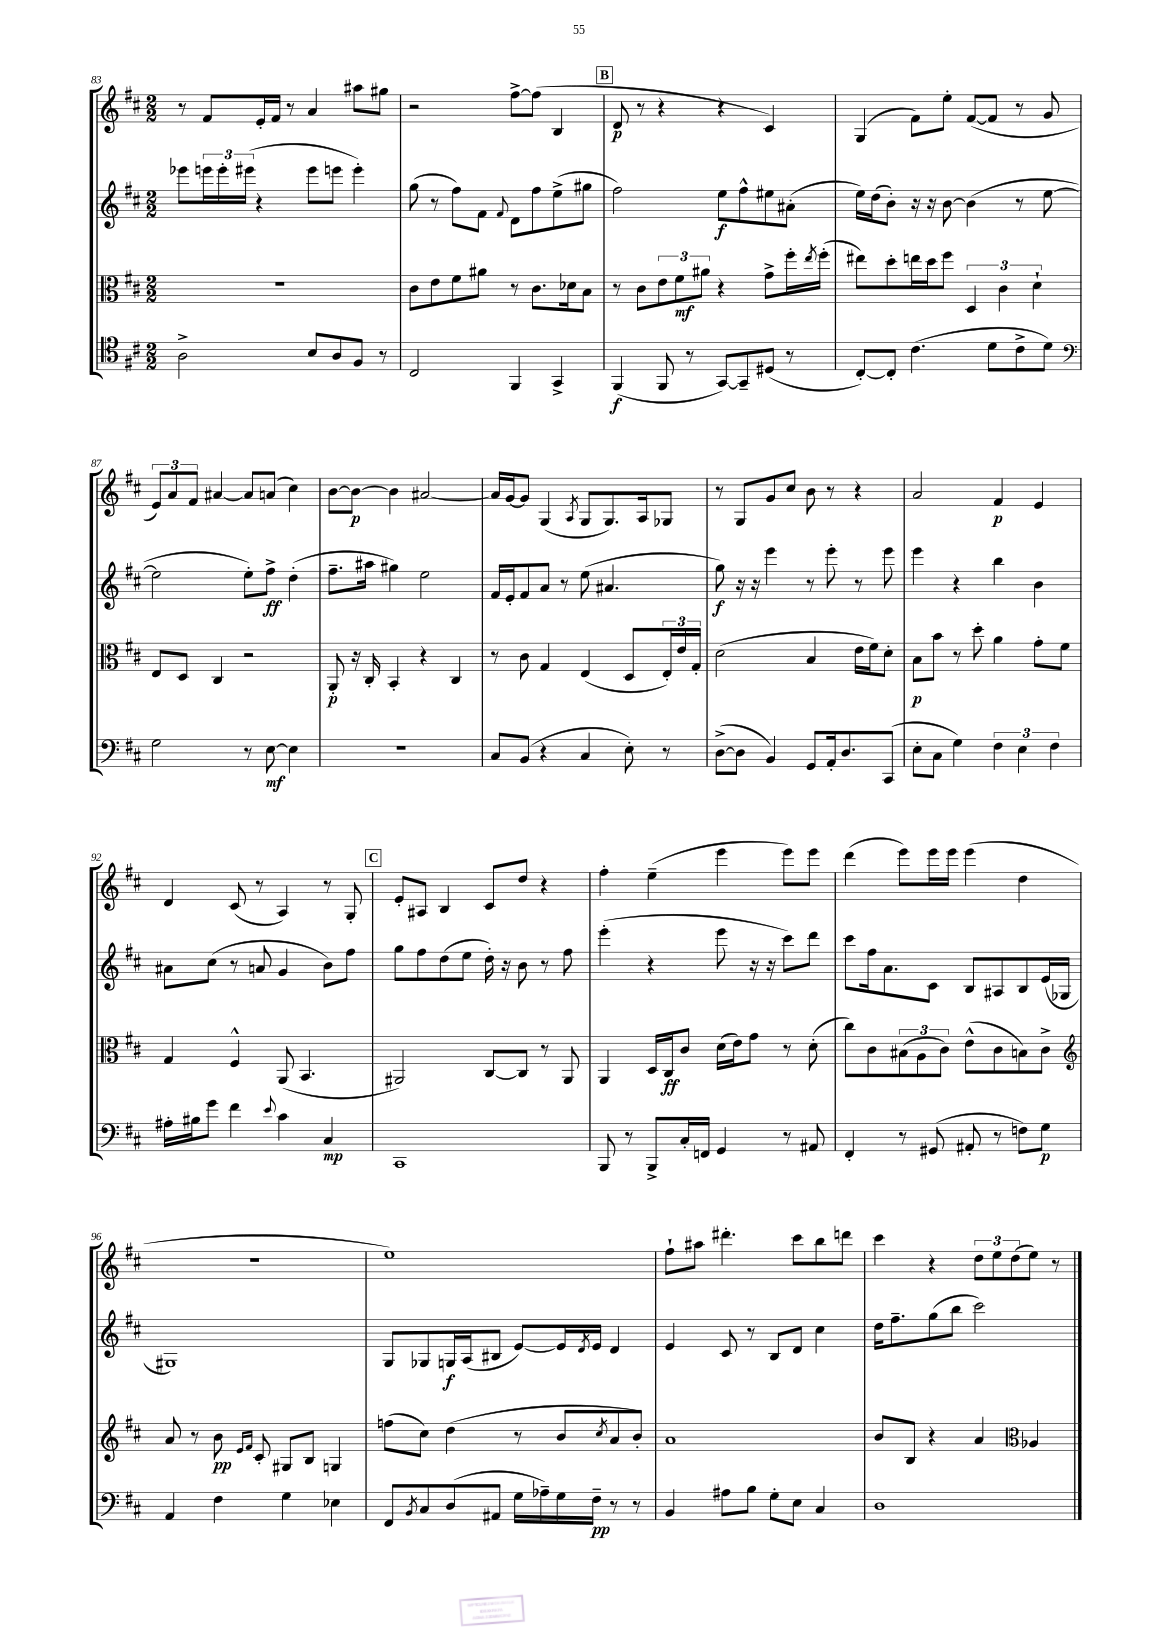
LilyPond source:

<<
\new StaffGroup <<
\new Staff = "s0" {
    \clef treble \key d \major \numericTimeSignature \time 2/2
    r8 fis'8 e'16-. fis'16 r8 a'4 ais''8 gis''8 |
    r2 fis''8~-> fis''8( b4 |
    \mark \markup { \box "B" } d'8\p r8 r4 r4 cis'4) |
    g4( fis'8) e''8-. fis'8~( fis'8 r8 g'8 |
    \tuplet 3/2 { e'8) a'8 fis'8 } ais'4~ ais'8 a'8( cis''4) |
    b'8~ b'8~\p b'4 ais'2~ |
    ais'16 g'16~ g'8 g4( \acciaccatura { a8 } g8 g8.) a16 ges8 |
    r8 g8 g'8 cis''8 b'8 r8 r4 |
    a'2 fis'4\p e'4 |
    d'4 cis'8( r8 a4) r8 g8-. |
    \mark \markup { \box "C" } e'8-. ais8 b4 cis'8 d''8 r4 |
    fis''4-. e''4--( e'''4 e'''8) e'''8 |
    d'''4( e'''8) e'''16 e'''16 e'''4( d''4 |
    R1 |
    e''1) |
    fis''8-! ais''8 dis'''4.-. cis'''8 b''8 d'''8 |
    cis'''4 r4 \tuplet 3/2 { d''8 e''8 d''8( } e''8) r8 \bar "|." |
}
\new Staff = "s1" {
    \clef treble \key d \major \numericTimeSignature \time 2/2
    ees'''8 \tuplet 3/2 { e'''16 e'''16-. eis'''16( } r4 eis'''8 e'''8 e'''4-.) |
    g''8( r8 fis''8) fis'8 \appoggiatura { fis'8 } d'8 fis''8 e''8->( gis''8 |
    \mark \markup { \box "B" } fis''2) e''8\f fis''8-^ eis''8 ais'8-.( |
    e''16) d''16( b'8-.) r16 r16 b'8~ b'4( r8 e''8~ |
    e''2 e''8-.) fis''8->\ff d''4-.( |
    fis''8.-- ais''16 gis''4) e''2 |
    fis'16 e'16-. fis'8 a'8 r8 e''8( ais'4. |
    g''8\f) r16 r16 e'''4 r8 e'''8-. r8 e'''8 |
    e'''4 r4 b''4 b'4 |
    ais'8 cis''8( r8 a'8 g'4 b'8) fis''8 |
    \mark \markup { \box "C" } g''8 fis''8 d''8( e''8 d''16-.) r16 b'8 r8 fis''8 |
    e'''4-.( r4 e'''8 r16 r16 cis'''8) d'''8 |
    cis'''8 fis''16 a'8. cis'8 b8 ais8 b8 e'16( ges16 |
    gis1) |
    g8 ges8 g16\f a16( bis8 e'8~) e'16 \acciaccatura { d'8 } e'16 d'4 |
    e'4 cis'8 r8 b8 d'8 cis''4 |
    d''16 fis''8.-- g''8( b''8 cis'''2) \bar "|." |
}
\new Staff = "s2" {
    \clef alto \key d \major \numericTimeSignature \time 2/2
    R1 |
    cis'8 e'8 fis'8 ais'8 r8 cis'8. des'16 b8 |
    \mark \markup { \box "B" } r8 cis'8 \tuplet 3/2 { e'8 fis'8\mf ais'8 } r4 g'8-> fis''16-. \acciaccatura { e''8 } fis''16-.( |
    eis''8) d''8-. e''16 d''16 fis''8 \tuplet 3/2 { d4 cis'4 d'4-! } |
    e8 d8 cis4 r2 |
    a,8-.\p r16 cis16-. b,4-. r4 cis4 |
    r8 cis'8 g4 e4( d8 \tuplet 3/2 { e16-.) e'16 g16-. } |
    d'2( b4 e'16 fis'16) d'8-. |
    b8\p b'8 r8 d''8-. a'4 g'8-. fis'8 |
    g4 fis4-^ a,8( b,4. |
    \mark \markup { \box "C" } ais,2) cis8~ cis8 r8 ais,8 |
    a,4 d16 cis16\ff cis'8 d'16( e'16) g'8 r8 d'8-.( |
    cis''8) cis'8 \tuplet 3/2 { bis8( a8 cis'8) } e'8-^( cis'8 b8) cis'8-> |
    \clef treble a'8 r8 b'8\pp \grace { e'16 fis'16 } cis'8-. gis8 b8 g4 |
    f''8( cis''8) d''4( r8 b'8 \acciaccatura { cis''8 } a'8 b'8-.) |
    a'1 |
    b'8 b8 r4 a'4 \clef alto aes4 \bar "|." |
}
\new Staff = "s3" {
    \clef tenor \key d \major \numericTimeSignature \time 2/2
    a2-> b8 a8 fis8 r8 |
    cis2 fis,4 g,4-> |
    \mark \markup { \box "B" } fis,4\f( fis,8 r8 g,8~) g,8-- dis8( r8 |
    cis8~-.) cis8-. cis'4.( d'8 cis'8-> d'8) |
    \clef bass g2 r8 e8~\mf e4 |
    R1 |
    cis8 b,8( r4 cis4 e8-.) r8 |
    d8~->( d8 b,4) g,8 a,16-. d8. cis,8( |
    e8-. cis8 g4) \tuplet 3/2 { fis4 e4 fis4 } |
    ais16-. bis16 g'8 fis'4 \appoggiatura { e'8 } cis'4 cis4\mp |
    \mark \markup { \box "C" } cis,1 |
    b,,8 r8 b,,8-> cis16-. f,16 g,4 r8 ais,8 |
    fis,4-. r8 gis,8( ais,8-. r8 f8) g8\p |
    a,4 fis4 g4 ees4 |
    fis,8 \acciaccatura { b,8 } cis8 d8( ais,8 g16 aes16--) g16 fis16--\pp r8 r8 |
    b,4 ais8 b8 g8-. e8 cis4 |
    d1 \bar "|." |
}
>>
>>
\layout { \context { \Score currentBarNumber = #83 } }
